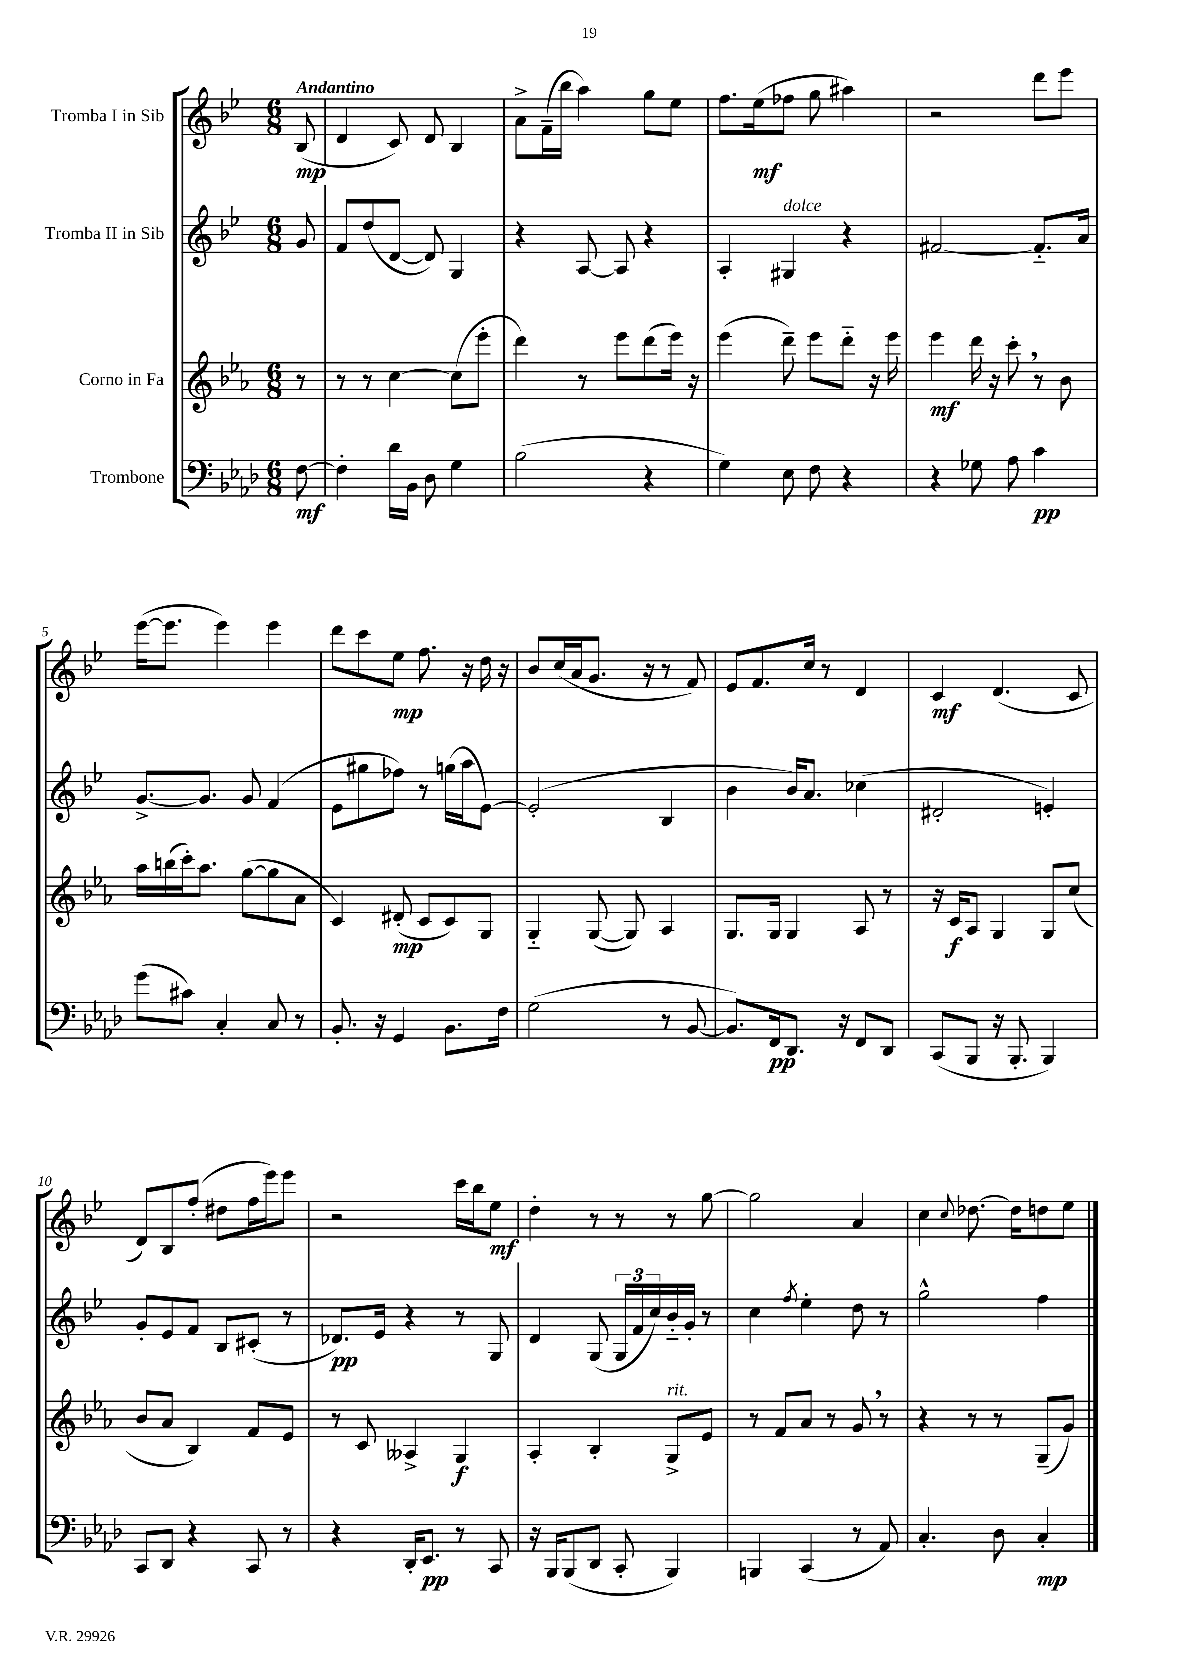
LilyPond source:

<<
\new StaffGroup <<
\new Staff = "s0" \with { instrumentName = "Tromba I in Sib" } {
    \clef treble \key bes \major \numericTimeSignature \time 6/8 \partial 8 \tempo "Andantino"
    bes8\mp( |
    d'4 c'8) d'8 bes4 |
    a'8-> f'16--( bes''16 a''4) g''8 ees''8 |
    f''8. ees''16\mf( fes''8 g''8 ais''4) |
    r2 d'''8 ees'''8 |
    ees'''16~( ees'''8. ees'''4) ees'''4 |
    d'''8 c'''8 ees''8\mp f''8. r16 d''16 r16 |
    bes'8 c''16( a'16 g'8. r16 r8 f'8) |
    ees'8 f'8. c''16 r8 d'4 |
    c'4\mf d'4.( c'8 |
    d'8) bes8 f''8-.( dis''8 f''16 ees'''16) ees'''8 |
    r2 c'''16 bes''16 ees''8\mf |
    d''4-. r8 r8 r8 g''8~ |
    g''2 a'4 |
    c''4 \appoggiatura { c''8 } des''8.~ des''16 d''8 ees''8 \bar "|." |
}
\new Staff = "s1" \with { instrumentName = "Tromba II in Sib" } {
    \clef treble \key bes \major \numericTimeSignature \time 6/8 \partial 8
    g'8 |
    f'8 d''8( d'8~ d'8) g4 |
    r4 a8~ a8 r4 |
    a4-. gis4^\markup { \italic "dolce" } r4 |
    fis'2~ fis'8.-_ a'16 |
    g'8.~-> g'8. g'8 f'4( |
    ees'8 gis''8 fes''8) r8 g''16( a''16 ees'8~) |
    ees'2-.( bes4 |
    bes'4 bes'16) a'8. ces''4( |
    dis'2-. e'4-.) |
    g'8-. ees'8 f'8 bes8 cis'8-.( r8 |
    des'8.\pp) ees'16 r4 r8 g8 |
    d'4 g8( \tuplet 3/2 { g16 f'16 c''16) } bes'16-_ g'16-. r8 |
    c''4 \acciaccatura { f''8 } ees''4-. d''8 r8 |
    g''2-^ f''4 \bar "|." |
}
\new Staff = "s2" \with { instrumentName = "Corno in Fa" } {
    \clef treble \key ees \major \numericTimeSignature \time 6/8 \partial 8
    r8 |
    r8 r8 c''4~ c''8( ees'''8-. |
    d'''4) r8 ees'''8 d'''8( ees'''16) r16 |
    ees'''4( d'''8--) ees'''8 d'''8-_ r16 ees'''16 |
    ees'''4\mf d'''16 r16 c'''8-. \breathe r8 bes'8 |
    aes''16 b''16( c'''16-.) aes''8. g''8~( g''8 aes'8 |
    c'4) dis'8-.\mp( c'8 c'8) g8 |
    g4-_ g8~( g8) aes4 |
    g8. g16 g4 aes8 r8 |
    r16 c'16\f aes8 g4 g8 c''8( |
    bes'8 aes'8 bes4) f'8 ees'8 |
    r8 c'8 aeses4-> g4\f |
    aes4-. bes4-. g8->^\markup { \italic "rit." } ees'8 |
    r8 f'8 aes'8 r8 g'8 \breathe r8 |
    r4 r8 r8 g8--( g'8) \bar "|." |
}
\new Staff = "s3" \with { instrumentName = "Trombone" } {
    \clef bass \key aes \major \numericTimeSignature \time 6/8 \partial 8
    f8~\mf |
    f4-. des'16 bes,16 des8 g4 |
    bes2( r4 |
    g4) ees8 f8 r4 |
    r4 ges8 aes8 c'4\pp |
    g'8( cis'8) c4-. c8 r8 |
    bes,8.-. r16 g,4 bes,8. f16 |
    g2( r8 bes,8~ |
    bes,8.) f,16\pp des,8. r16 f,8 des,8 |
    c,8( bes,,8 r16 bes,,8.-. bes,,4) |
    c,8 des,8 r4 c,8 r8 |
    r4 des,16-. ees,8.\pp r8 c,8 |
    r16 bes,,16 bes,,8( des,8 c,8-. bes,,4) |
    b,,4 c,4( r8 aes,8) |
    c4.-. des8 c4-.\mp \bar "|." |
}
>>
>>
